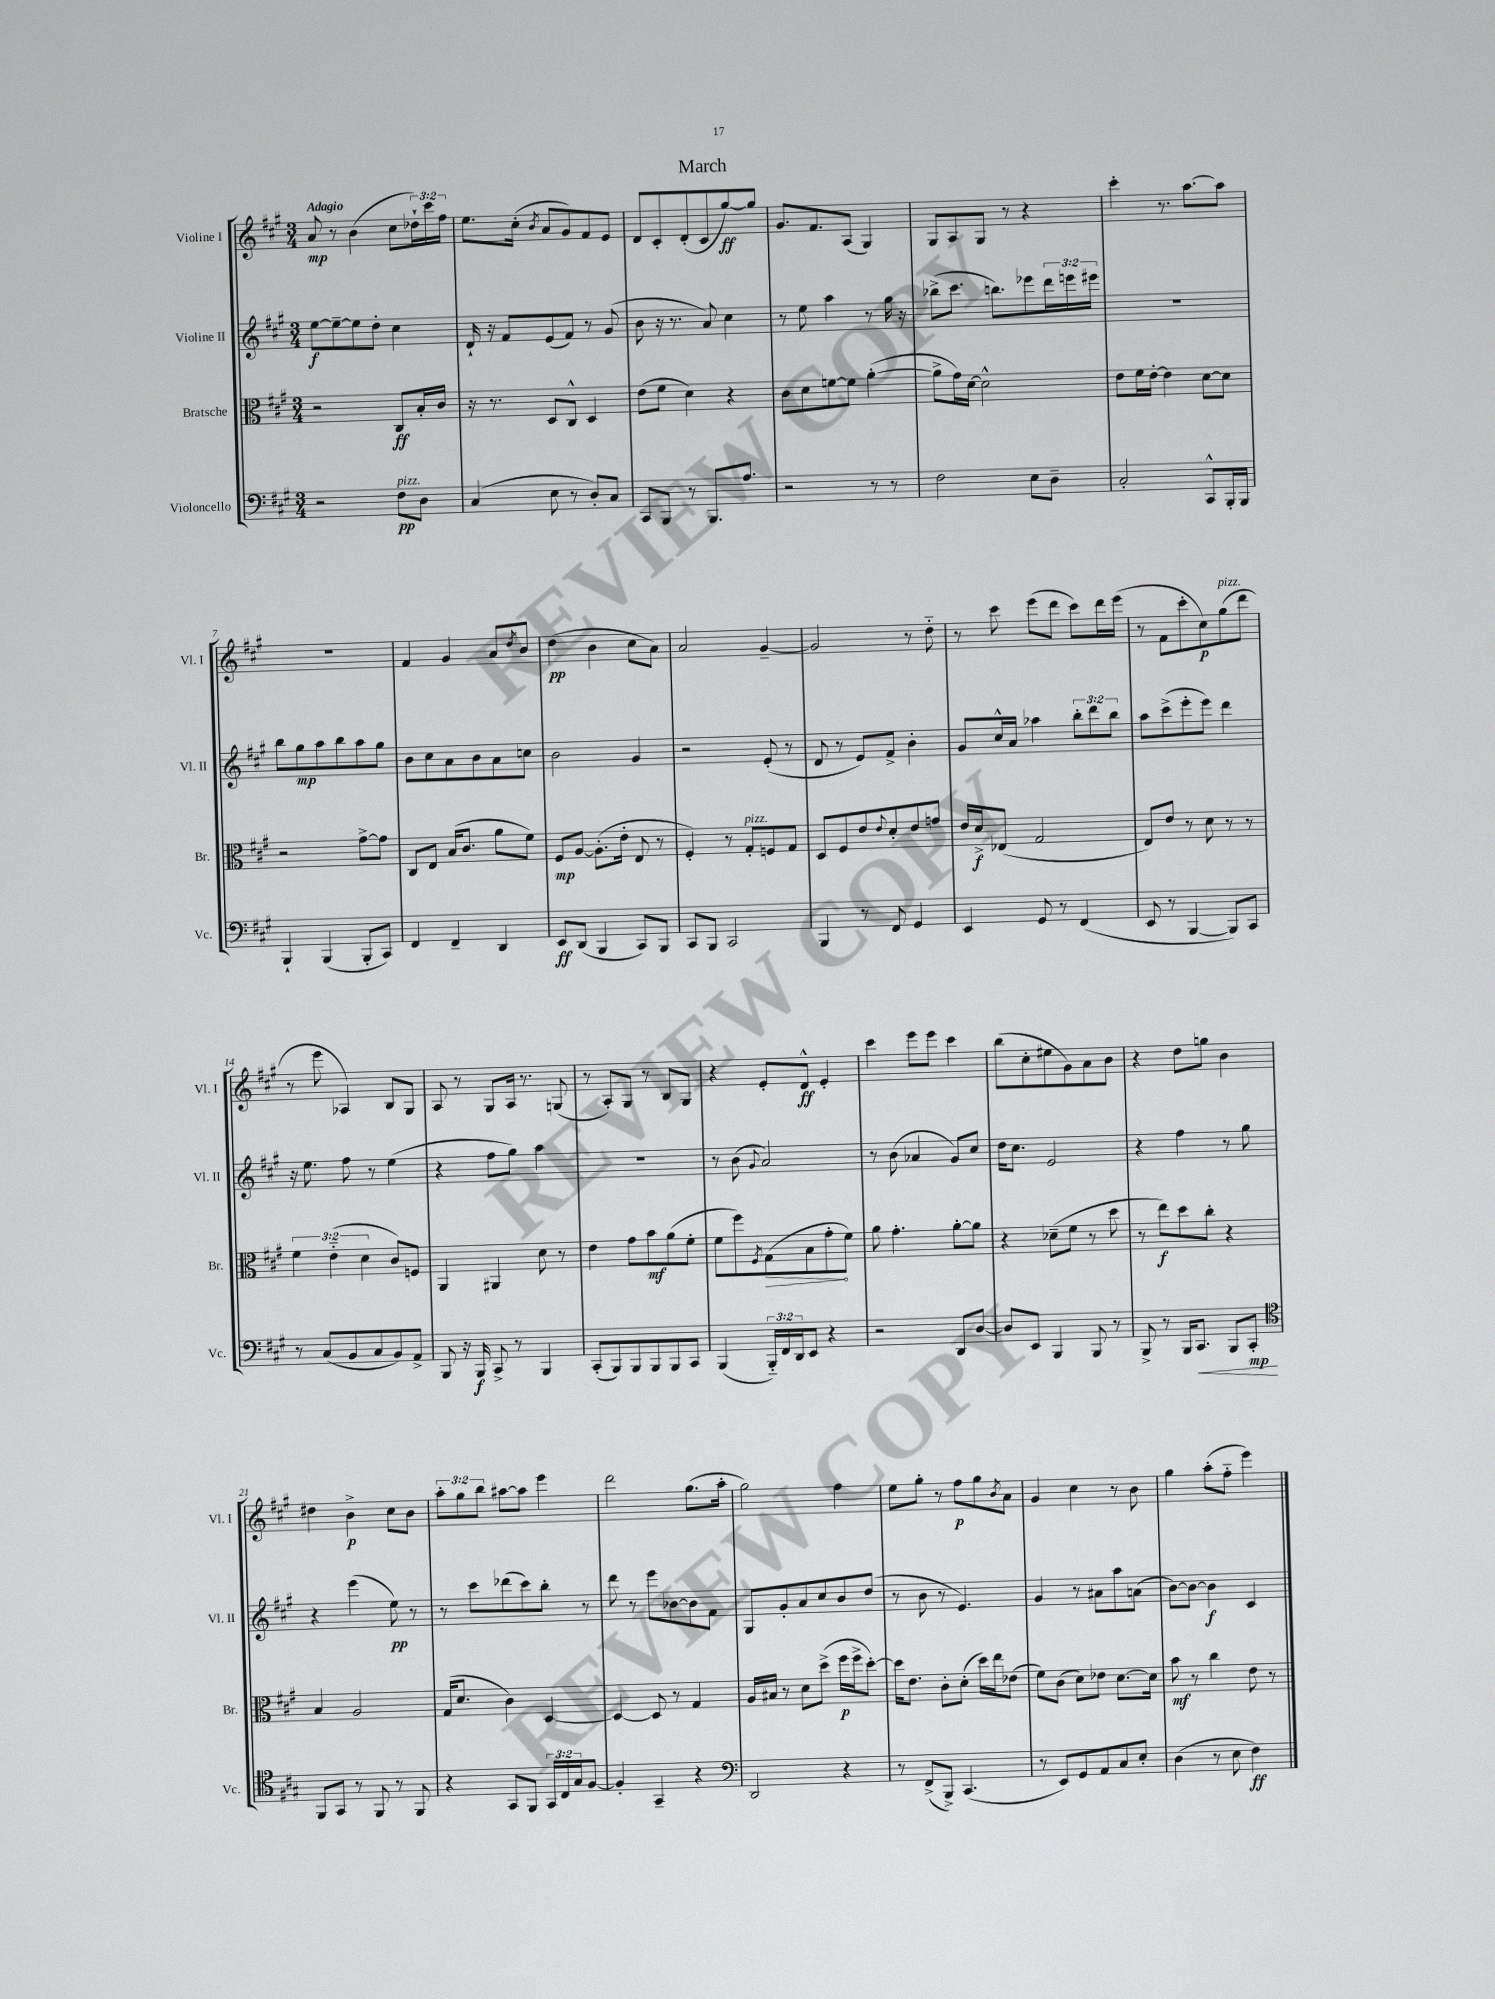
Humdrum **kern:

**kern	**kern	**kern	**kern
*staff4	*staff3	*staff2	*staff1
*clefF4	*clefC3	*clefG2	*clefG2
*k[f#c#g#]	*k[f#c#g#]	*k[f#c#g#]	*k[f#c#g#]
*M3/4	*M3/4	*M3/4	*M3/4
2r	2r	[8ee\L	8a/
.	.	8ee~\_	8r
.	.	8ee\]	(4b\
.	.	8dd'\J	.
8F#\L	8C#/L	4cc#\	8cc#\L
8D\J	16B'/L	.	24dd-`\L)
.	.	.	24ccc#\
.	16c#/JJ	.	.
.	.	.	24ff#\JJ
=	=	=	=
(4C#/	16r	16d`/	8.ee\L
.	8.r	16r	.
.	.	8f#/L	.
.	.	.	(16cc#'\Jk
.	.	.	8qb/
8E\	8D/L	(8e/	8a/L
8r	8C#^^/J	8f#/J)	8g#/)
8D'/L)	4D/	8r	8f#/
8C#/J	.	(8g#/	8e/J
=	=	=	=
8CC#/L	(8e\L	8b\	8d/L
8BBB/J	8f#\J	16r	8c#'/
.	.	8.r	.
8r	4d\)	.	(8d'/
8.BBB/L	.	8a/)	8c#/
.	4r	4cc#\	[8gg#/)
8.A/J	.	.	.
.	.	.	8gg#/]J
=	=	=	=
2r	8c#\L	8r	8.g#/L
.	8d\	8ee\	.
.	.	.	8.f#/
.	[8f\	4aa\	.
.	8f\]J	.	(8A/J
8r	([4a'\	8r	4G#/)
8r	.	16gg#\	.
.	.	16r	.
=	=	=	=
2F#\	8a^\]L	(8bb-^\L	8G#/L
.	16g#\L)	8.ccc#\J	8A/
.	[16d\JJ	.	.
.	2d^^\]	.	8G#/J
.	.	8.bb\L)	.
.	.	.	8r
8E\L	.	8eee-\	4r
8D~\J	.	24ddd\L	.
.	.	24eee\	.
.	.	24eee#\JJ	.
=	=	=	=
2C#'/	8e\L	2.r	4ccc#'\
.	16f#\L	.	.
.	[16e'\JJ	.	.
.	4e\]	.	8.r
.	.	.	[8.aa\L
8CC#^^/L	[8d\L	.	.
16BBB'/L	8d\]J	.	8aa\]J
16BBB/JJ	.	.	.
=	=	=	=
4BBB`/	2r	8bb\L	2.r
.	.	8gg#\	.
(4BBB/	.	8aa\	.
.	.	8bb\	.
8BBB'/L	[8g#^\L	8aa\	.
8CC#/J)	8g#\]J	8gg#\J	.
=	=	=	=
4FF#/	8C#/L	8b\L	4f#/
.	8E/J	8cc#\	.
4FF#~/	(16B/LK	8a\	4g#/
.	8.c#/J	.	.
.	.	8b\	.
4DD/	8a\L	8a\	8a/L
.	.	.	8qdd/
.	8f#\J)	8cc\J	8b/J
=	=	=	=
8EE/L	8F#/L	2b\	(4dd\
(8DD/J	[8A/J	.	.
4BBB/	(8.A'\]L	.	4b\
.	16e'\Jk	.	.
8CC#/L)	8E/	4g#/	8cc#\L
8BBB/J	8r	.	8a\J)
=	=	=	=
8CC#/L	4F#'/)	2r	2a/
8BBB/J	.	.	.
2CC#/	8r	.	.
.	8G#'/L	.	.
.	8F/	(8e'/	[4g#~/
.	8G#/J	8r	.
=	=	=	=
4BBB/	8D/L	8d/	2g#/]
.	8F#/	8r	.
8r	8e/	8e/L)	.
.	8qqe/	.	.
8FF#/	8d'/	8f#^/J	.
4GG#/	8e/	4b'\	8r
.	8g/J	.	8dd'~\
=	=	=	=
4EE/	16e/LL	8g#/L	8r
.	16d^/J	.	.
.	(8E-/J	16cc#^^/L	8ccc#\
.	.	16a/JJ	.
8GG#/	2G#/	4aa-\	(8eee\L
8r	.	.	8ddd\J
(4FF#/	.	12bb'\L	8ccc#\L)
.	.	12ddd\	.
.	.	.	16ddd\L
.	.	12bb\J	.
.	.	.	(16eee\JJ
=	=	=	=
8EE/	8E/L)	8aa\L	8r
8r	8e/J	(8ccc#^\	8f#\L
[4BBB/	8r	8eee'\	8ccc#'\
.	8d\	8eee\J)	8cc#\)
8BBB/]L)	8r	4ddd\	(8gg#\
8CC#/J	8r	.	8ddd\J
=	=	=	=
8r	6f#\	16r	8r
.	.	8.ee\	.
(8C#/L	.	.	8eee\
.	(6e'~\	.	.
8BB/	.	8ff#\	4A-/)
.	6d\	.	.
8C#/	.	8r	.
8BB/)	8c#/L)	(4ee\	8B/L
8AA^/J	8F/J	.	8G#/J
=	=	=	=
8BBB/	4AA/	4r	8A/
16r	.	.	8r
16BBB/	.	.	.
8CC#^/	4AA#/	8ff#\L	8G#/L
8r	.	8gg#\J)	16A/Jk
.	.	.	8.r
4BBB/	8d\	4aa\	.
.	8r	.	(8G/
=	=	=	=
(8CC#'/L	4e\	2.r	8r
8BBB/)	.	.	8A'/L)
8BBB/	8g#\L	.	8G#/J
8BBB/	8b\	.	8r
8BBB/	(8a\	.	8B/L
8CC#/J	8f#'\J	.	8G#/J
=	=	=	=
(4BBB/	8f#\L	8r	4r
.	8ff#\)	(8b\	.
.	8qF#/	8qqg#/	.
24BBB'~/LL)	(8G#\	2a/)	8e'/L
24FF#/	.	.	.
24DD/J	.	.	.
8EE/J	8B\	.	8d^^/J
4r	8g#'\	.	4e'/
.	8f#\J)	.	.
=	=	=	=
2r	8a\	8r	4ccc#\
.	4.g#'\	(8b\	.
.	.	4a-/	8eee\L
.	.	.	8eee\J
8DD/L	[8a'\L	8g#/L)	4ccc#\
[8D/J	8a\]J	8cc#/J	.
=	=	=	=
8D/]L	4r	16dd\LK	(8bb\L
.	.	8.cc#\J	.
8EE/J	.	.	8cc#'\
4BBB/	(8d-~\L	2e/	8ee#\
.	8f#\J	.	8g#\)
8BBB/	8r	.	8a\
8r	8dd\	.	8b\J
=	=	=	=
8BBB^/	8r	4r	4r
8r	8ee\L)	.	.
16BBB/LK	8dd\	4ff#\	8dd\L
8.CC#/J	.	.	.
.	8cc#'\J	.	8gg\J
8BBB/L	4r	8r	4b\
8CC#'/J	.	8gg#\	.
=	=	=	=
*clefC4	*	*	*
8FF#/L	4B/	4r	4dd#\
8GG#/J	.	.	.
8r	2A/	(4eee\	4b^\
8FF#/	.	.	.
8r	.	8ee\)	8cc#\L
8FF#/	.	8r	8b\J
=	=	=	=
4r	(16G#/LK	8r	12aa'\L
.	8.d/J	.	.
.	.	.	12gg#\
.	.	8ccc#\L	.
.	.	.	12bb\J
8GG#/L	4c#\)	(8ddd-\	[8aa#\L
8FF#/J	.	8ccc#\)	8aa#\]J
24GG#/LL	[4D/	8bb'\J	4eee\
24C#/	.	.	.
24G#/J	.	.	.
[8F#/J	.	8r	.
=	=	=	=
4F#'/]	4D/_	8ddd\	2ddd\
.	.	8r	.
4GG#~/	8D/]	8eee\L	.
.	8r	[8b-\	.
4r	4G#/	8b-\]	(8.gg#\L
.	.	8f#\J	.
.	.	.	16aa'\Jk
=	=	=	=
*clefF4	*	*	*
2DD/	16A/LL	8G#/L	2gg#\)
.	16B#/JJ	.	.
.	8r	8g#'/	.
.	8d\L	8a/	.
.	(8dd^\J	8cc#/	.
4r	16ff#\LL	8b/	4ff#\
.	16ff#^\J	.	.
.	[8dd'\J)	(8dd/J	.
=	=	=	=
8r	16dd\]LK	8r	8ee\L
.	8.e\J	.	.
(8FF#^/L	.	8b\	8gg#'\J
8BBB^/J)	8c#'\L	8r	8r
(4.CC#/	(8d'\J	4.e/)	8ff#\L
.	16dd\LL)	.	8gg#\
.	16ee\J	.	.
.	.	.	8qb/
.	(8e-\J	.	8a\J
=	=	=	=
8r	8f#\L)	4g#/	4g#/
8EE/L)	(8c#\J	.	.
8GG#/	8d\L)	8r	4cc#\
8AA/	8e-\J	8a#\L	.
8C#/	[8.d\L	8aa\	8r
8E'/J	.	(8a\J	8b\
.	16d\]Jk	.	.
=	=	=	=
(4D\	8b\	[8b\L)	4gg#\
.	8r	8b\_J	.
8r	4cc#\	4b\]	(8aa'\L
8E\	.	.	8ff#'~\J
4F#\)	8e\	4c#/	4eee\)
.	8r	.	.
==	==	==	==
*-	*-	*-	*-
